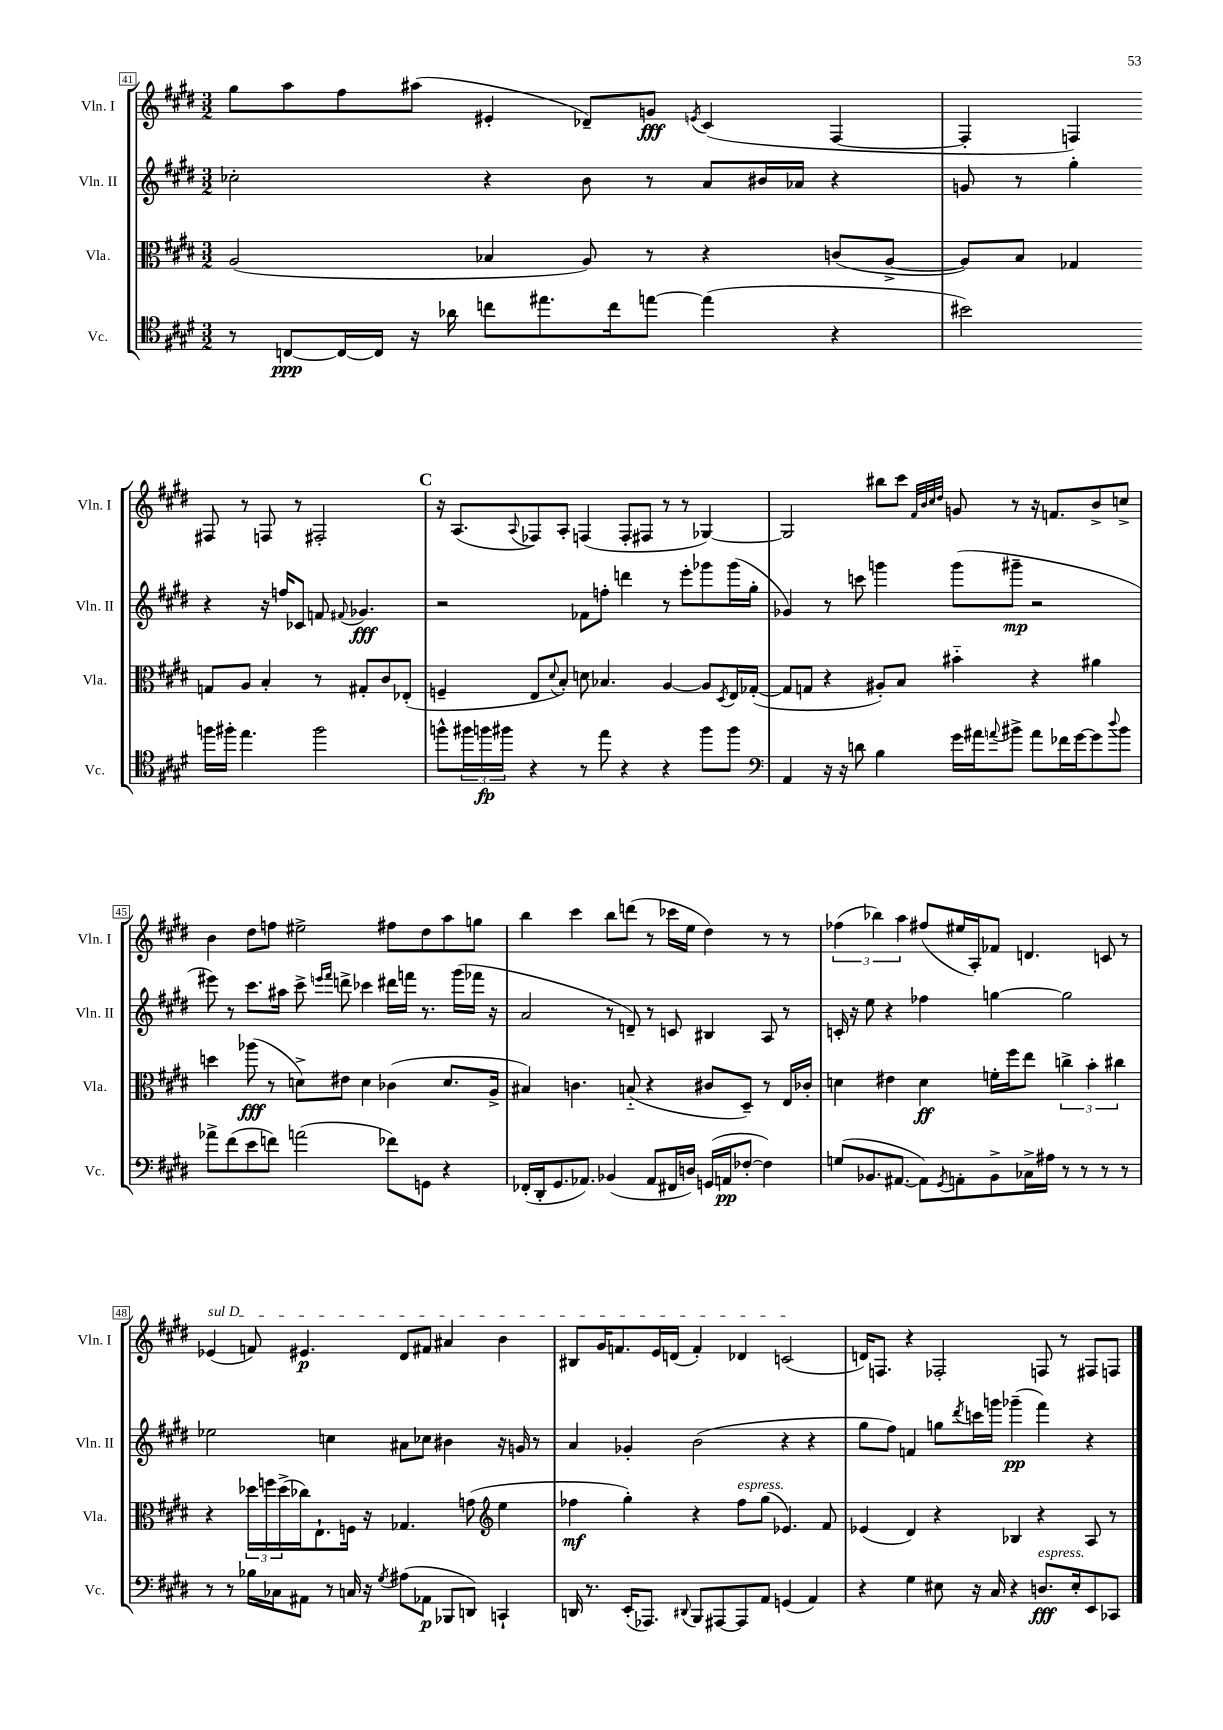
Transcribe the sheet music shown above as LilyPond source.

<<
\new StaffGroup <<
\new Staff = "s0" \with { instrumentName = "Vln. I" shortInstrumentName = "Vln. I" } {
    \clef treble \key e \major \numericTimeSignature \time 3/2
    gis''8 a''8 fis''8 ais''8( eis'4-. des'8--) g'8\fff \acciaccatura { e'8 } cis'4( fis4~ |
    fis4-. f4) fis8 r8 f8 r8 fis2-. |
    \mark \markup { \bold "C" } r16 a8.( \appoggiatura { a8 } fes8) a8-. f4( f8-. fis8 r8 r8 ges4~) |
    ges2 bis''8 cis'''8 \grace { fis'32 b'32 cis''32 dis''32 } g'8 r8 r16 f'8. b'8-> c''8-> |
    b'4 dis''8 f''8 eis''2-> fis''8 dis''8 a''8 g''8 |
    b''4 cis'''4 b''8 d'''8( r8 ces'''16 e''16 dis''4) r8 r8 |
    \tuplet 3/2 { fes''4( bes''4) a''4 } fis''8( eis''16 a16-.) fes'8 d'4. c'8 r8 |
    \once \override TextSpanner.bound-details.left.text = \markup { \italic "sul D" } ees'4\startTextSpan( f'8) eis'4.\p dis'8 fis'8 ais'4 b'4 |
    bis8 gis'16 f'8. e'16 d'16( f'4-.) des'4 c'2\stopTextSpan( |
    d'16) f8. r4 fes2-. f8 r8 fis8 f8 \bar "|." |
}
\new Staff = "s1" \with { instrumentName = "Vln. II" shortInstrumentName = "Vln. II" } {
    \clef treble \key e \major \numericTimeSignature \time 3/2
    ces''2-. r4 b'8 r8 a'8 bis'16 aes'16 r4 |
    g'8 r8 gis''4-. r4 r16 f''16 ces'8 f'8 \appoggiatura { fis'8 } ges'4.\fff |
    \mark \markup { \bold "C" } r2 fes'8 f''8-. d'''4 r8 e'''8-. ges'''8 ges'''16( gis''16-. |
    ges'4) r8 c'''8 g'''4 g'''8( gis'''8--\mp r2 |
    eis'''8) r8 cis'''8. ais''16 cis'''8-> \grace { e'''16 fis'''16 } d'''8-> ces'''4 dis'''16 f'''16 r8. gis'''16( fes'''16 r16 |
    a'2 r8 d'8--) r8 c'8 bis4 a8 r8 |
    c'16-. r16 e''8 r4 fes''4 g''4~ g''2 |
    ees''2 c''4 ais'8 ces''8 bis'4 r16 g'16 r8 |
    a'4 ges'4-. b'2( r4 r4 |
    gis''8 fis''8) f'4 g''8 \acciaccatura { dis'''8 } c'''16 g'''16 ges'''4--\pp( fis'''4) r4 \bar "|." |
}
\new Staff = "s2" \with { instrumentName = "Vla." shortInstrumentName = "Vla." } {
    \clef alto \key e \major \numericTimeSignature \time 3/2
    a2( bes4 a8) r8 r4 c'8( a8~-> |
    a8) b8 ges4 g8 a8 b4-. r8 gis8-. cis'8 ees8-.( |
    \mark \markup { \bold "C" } f4-- e8 \appoggiatura { dis'8 } b8-.) d'8 bes4. a4~ a8 \acciaccatura { dis8 } e16 ges16~-.( |
    ges8 g8 r4 ais8-.) b8 bis'4-_ r4 ais'4 |
    d''4 aes''8\fff( r8 d'8->) eis'8 d'4 ces'4( d'8. a16-> |
    bis4) c'4. b8-_( r4 cis'8 dis8--) r8 e16 ces'16-. |
    d'4 eis'4 d'4\ff f'16-. fis''16 e''8 \tuplet 3/2 { c''4-> b'4-. cis''4 } |
    r4 \tuplet 3/2 { des''16 f''16 des''16->( } ces''16) e8.-! f16 r16 ges4. g'8( \clef treble e''4 |
    fes''4\mf gis''4-.) r4 fes''8^\markup { \italic "espress." } gis''8( ees'4.) fis'8 |
    ees'4( dis'4) r4 bes4 r4 a8 r8 \bar "|." |
}
\new Staff = "s3" \with { instrumentName = "Vc." shortInstrumentName = "Vc." } {
    \clef tenor \key e \major \numericTimeSignature \time 3/2
    r8 c8~\ppp c16~ c16 r16 aes'16 c''8 eis''8. c''16 e''8~ e''4( r4 |
    bis'2) f''16 fis''16-. e''4. fis''2 |
    \mark \markup { \bold "C" } f''8-^ \tuplet 3/2 { fis''16 f''16\fp fis''16 } r4 r8 e''8 r4 r4 fis''8 fis''8 |
    \clef bass a,4 r16 r16 d'8 b4 gis'16 ais'16 \appoggiatura { a'8 } bis'8-> a'8 fes'16 gis'16~ gis'8 \appoggiatura { dis''8 } bis'8 |
    aes'8-> fis'8( e'8 f'8) a'2( fes'8) g,8 r4 |
    fes,16-.( dis,16-. gis,8. aes,8.) bes,4( aes,8 fis,16 d16) g,16( a,16\pp fes8~-. fes4) |
    g8( bes,8. ais,8.~ ais,8) \acciaccatura { gis,8 } a,8-. bes,8-> ces16-> ais16 r8 r8 r8 r8 |
    r8 r8 bes16 ces16 ais,8 r8 c16 r16 \acciaccatura { gis8 } ais8( aes,8\p bes,,8 d,8) c,4-! |
    d,16 r8. e,16-.( aes,,8.) \appoggiatura { dis,8 } b,,8 ais,,8~ ais,,8 a,8 g,4( a,4) |
    r4 gis4 eis8 r16 cis16 r4 d8.\fff^\markup { \italic "espress." } eis16-. e,8 ces,8 \bar "|." |
}
>>
>>
\layout { \context { \Score currentBarNumber = #41 \override BarNumber.stencil = #(make-stencil-boxer 0.1 0.3 ly:text-interface::print) } }
